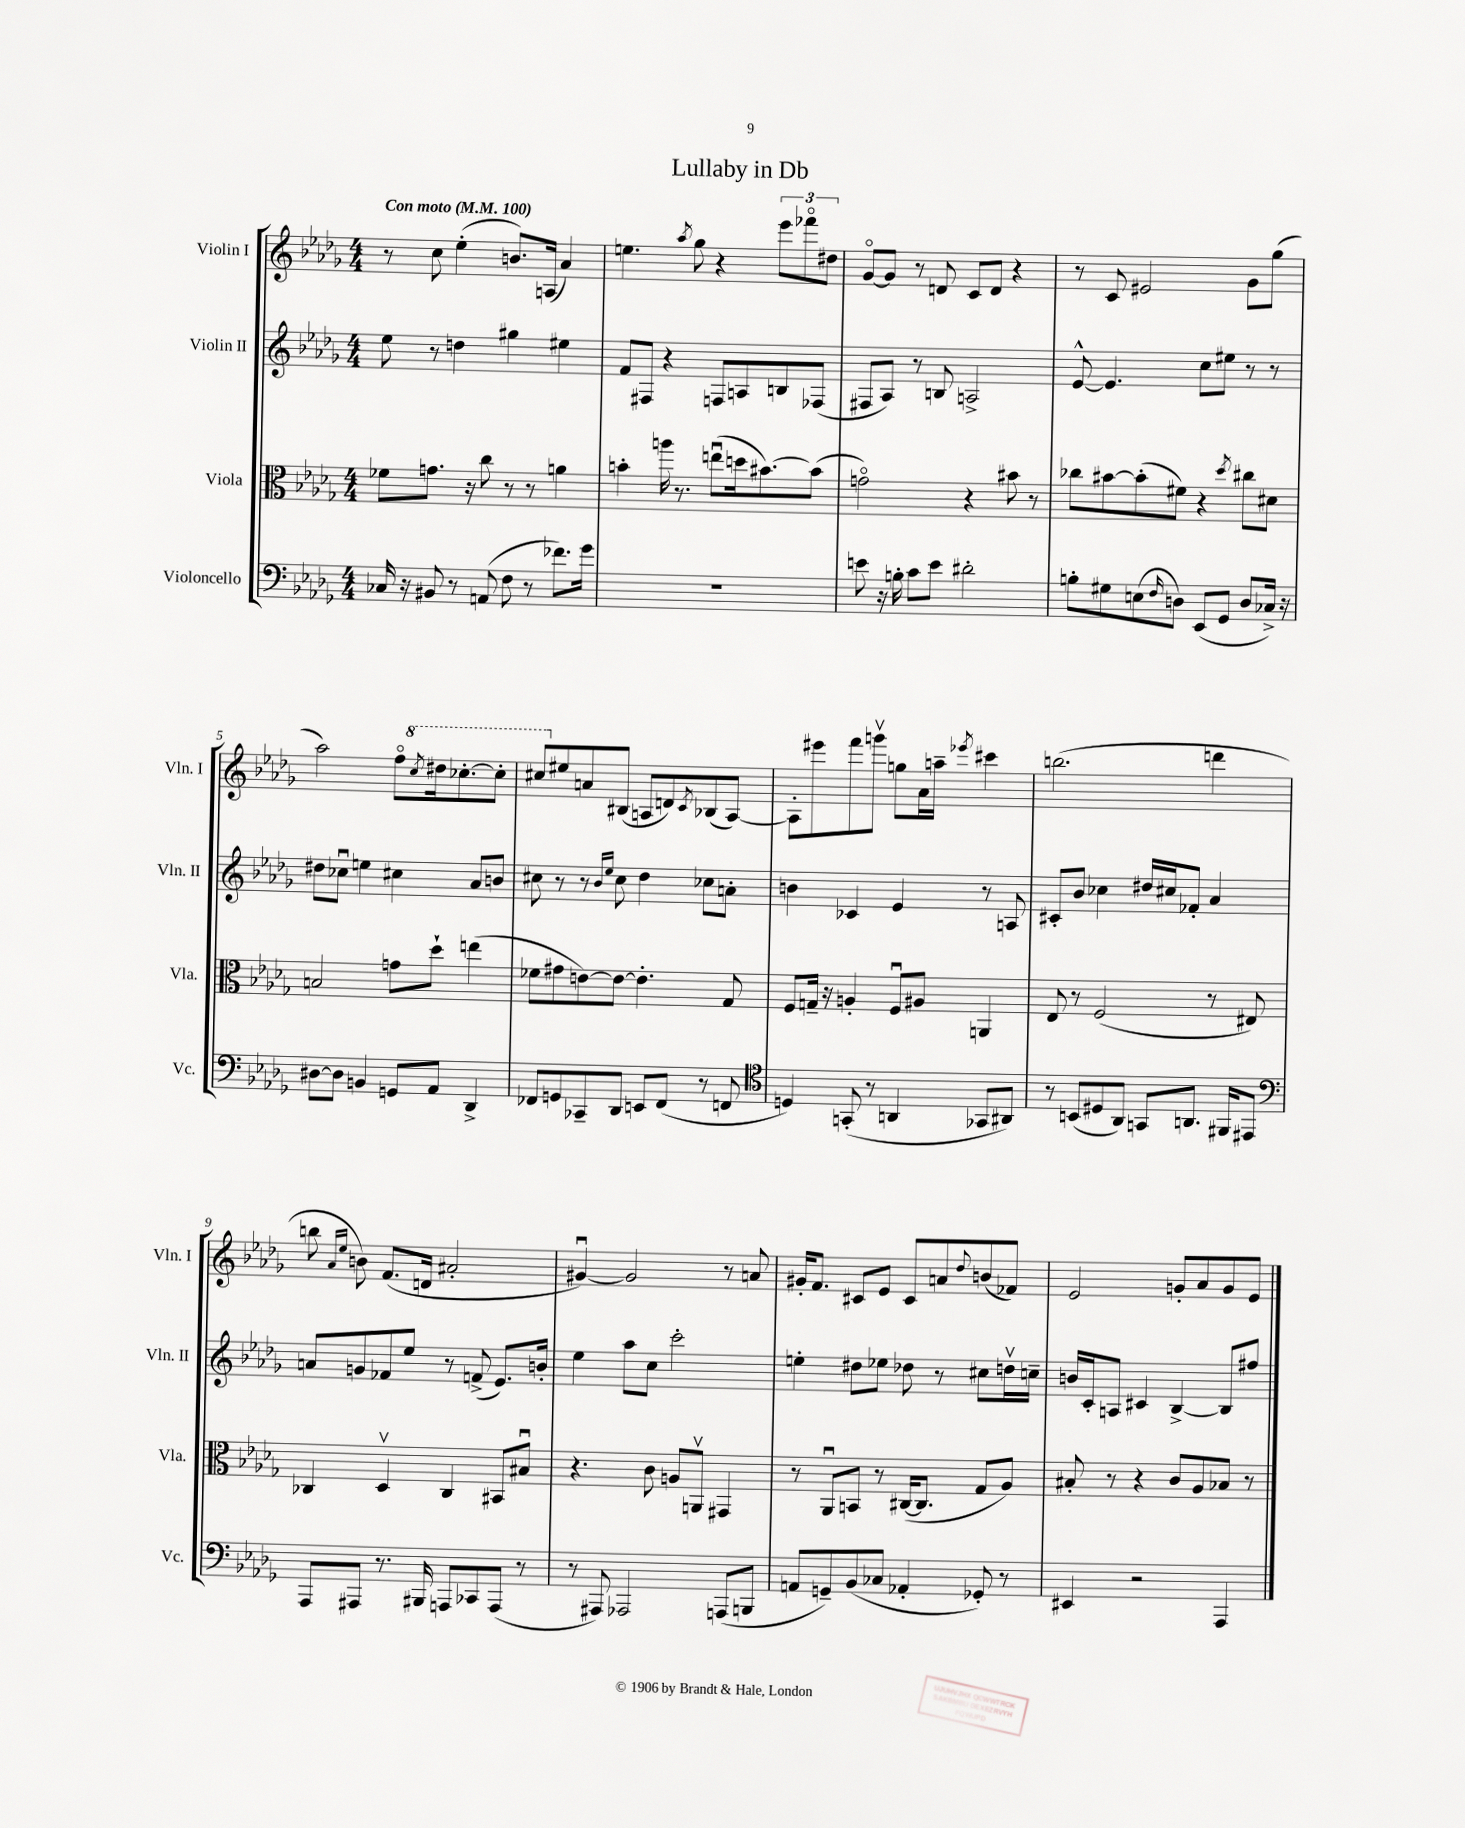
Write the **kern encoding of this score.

**kern	**kern	**kern	**kern
*staff4	*staff3	*staff2	*staff1
*clefF4	*clefC3	*clefG2	*clefG2
*k[b-e-a-d-g-]	*k[b-e-a-d-g-]	*k[b-e-a-d-g-]	*k[b-e-a-d-g-]
*M4/4	*M4/4	*M4/4	*M4/4
*MM100	*MM100	*MM100	*MM100
16C-	8f-	8ee-	8r
16r	.	.	.
8BB#	8.g	8r	8cc
8r	.	4dd	(4ee-'
.	16r	.	.
(8AA	8cc	.	.
8F	8r	4gg#	8.b)
8r	8r	.	.
.	.	.	(16A
8.f-)	4a	4ee#	4a-)
16g-	.	.	.
=	=	=	=
1r	4b'	8f	4.ee
.	.	8F#	.
.	16aa	4r	.
.	8.r	.	.
.	.	.	8qaa-
.	.	.	8gg-
.	(8eeu	8F	4r
.	16dd	8A	.
.	[8.b#)	.	.
.	.	8B	12eee-
.	.	.	12fff-o
.	(8b#]	(8F-	.
.	.	.	12dd#
=	=	=	=
8e	2go)	8F#	[8g-o
16r	.	8A-)	8g-]
16B'	.	.	.
8c	.	8r	8r
8e	.	8B	8d
2d#'	4r	2A^	8c
.	.	.	8d
.	8b#	.	4r
.	8r	.	.
=	=	=	=
8B'	8cc-	[8e-^^	8r
8G#	[8b#	4.e-]	8c
(8E	(8b#']	.	2e#
16qqF	.	.	.
8D)	8f#)	.	.
(8EE-	4r	8cc	.
8GG-	.	8ee#	.
.	8qdd-	.	.
8D	8cc#	8r	8g-
16C-^)	8d#	8r	(8gg-
16r	.	.	.
=	=	=	=
[8D#	2B	8dd#	2aa-)
8D#]	.	8cc-u	.
4BB	.	4ee	.
8GG	8g	4cc#	8ffo
.	.	.	8qccc
8AA-	8dd-`	.	16ddd#
.	.	.	[8.ccc-'
4DD-^	(4ee	8a-	.
.	.	8b	8ccc-']
=	=	=	=
8FF-	8f-	8cc#	8ccc#
8GG	8g#	8r	8ee#
8CC-~	[8e)	8r	8a
.	.	16qqb-	.
.	.	16qqee-	.
8DD-	8e_	8cc#	(8B#
8EE	4.e']	4dd-	8A
(8FF-	.	.	8d)
.	.	.	8qc
8r	.	8cc-	(8B-
8FF	8G-	8a'	[8A)
=	=	=	=
*clefC4	*	*	*
4D)	8F	4b	8A']
.	16G~	.	8eee#
.	16r	.	.
(8GG'	4A'	4c-	8fff
8r	.	.	8gggv
4AA	8Fu	4e-	8gg
.	8A#	.	16a-
.	.	.	16aa~
.	.	.	8qeee-
8GG-	4AA	8r	4ccc#
8AA#)	.	8A	.
=	=	=	=
8r	8E-	8c#'	(2.bb
(8BB	8r	8b-	.
8D#	(2F	4cc-	.
8AA-)	.	.	.
8GG	.	16dd#	.
.	.	16cc#	.
8.AA	.	8f-'	.
.	8r	4a-	4ddd
16FF#	.	.	.
8EE#	8E#)	.	.
=	=	=	=
*clefF4	*	*	*
8AAA-	4C-	8a	8bb
.	.	.	16qqa-
.	.	.	16qqee-
8AAA#	.	8g	8b)
8.r	4D-v	8f-	(8.f
.	.	8ee-	.
16BBB#	.	.	16d
8AAA	4C-	8r	2a#'
8CC-	.	(8f^	.
(8AAA	8BB#	8.e-)	.
8r	8B#u	.	.
.	.	16b'	.
=	=	=	=
8r	4.r	4ee-	[4g#u)
8AAA#)	.	.	.
2AAA-	.	8aa-	2g#]
.	8c	8cc	.
.	8A	2ccc'	.
.	8AAv	.	.
(8AAA	4GG#	.	8r
8BBB	.	.	8a
=	=	=	=
8AA	8r	4ee'	16g#'
.	.	.	8.f
8GG~)	8AA-u	.	.
(8BB-	8BB	8dd#	8c#
8C-	8r	8ee-	8e-
4AA-'	([16C#	8dd-	8c#
.	8.C#]	.	.
.	.	8r	8a
.	.	.	8qqdd-
8GG-')	8G-	8cc#	(8b
8r	8A-)	16ddv	8f-)
.	.	16cc~	.
=	=	=	=
4EE#	8B#'	16b	2e-
.	.	16c'	.
.	8r	8A	.
2r	4r	4c#	.
.	8c	[4B-^	8g'
.	8A-	.	8a-
4AAA-	8B-	8B-]	8g
.	8r	8ff#	8e-
==	==	==	==
*-	*-	*-	*-
